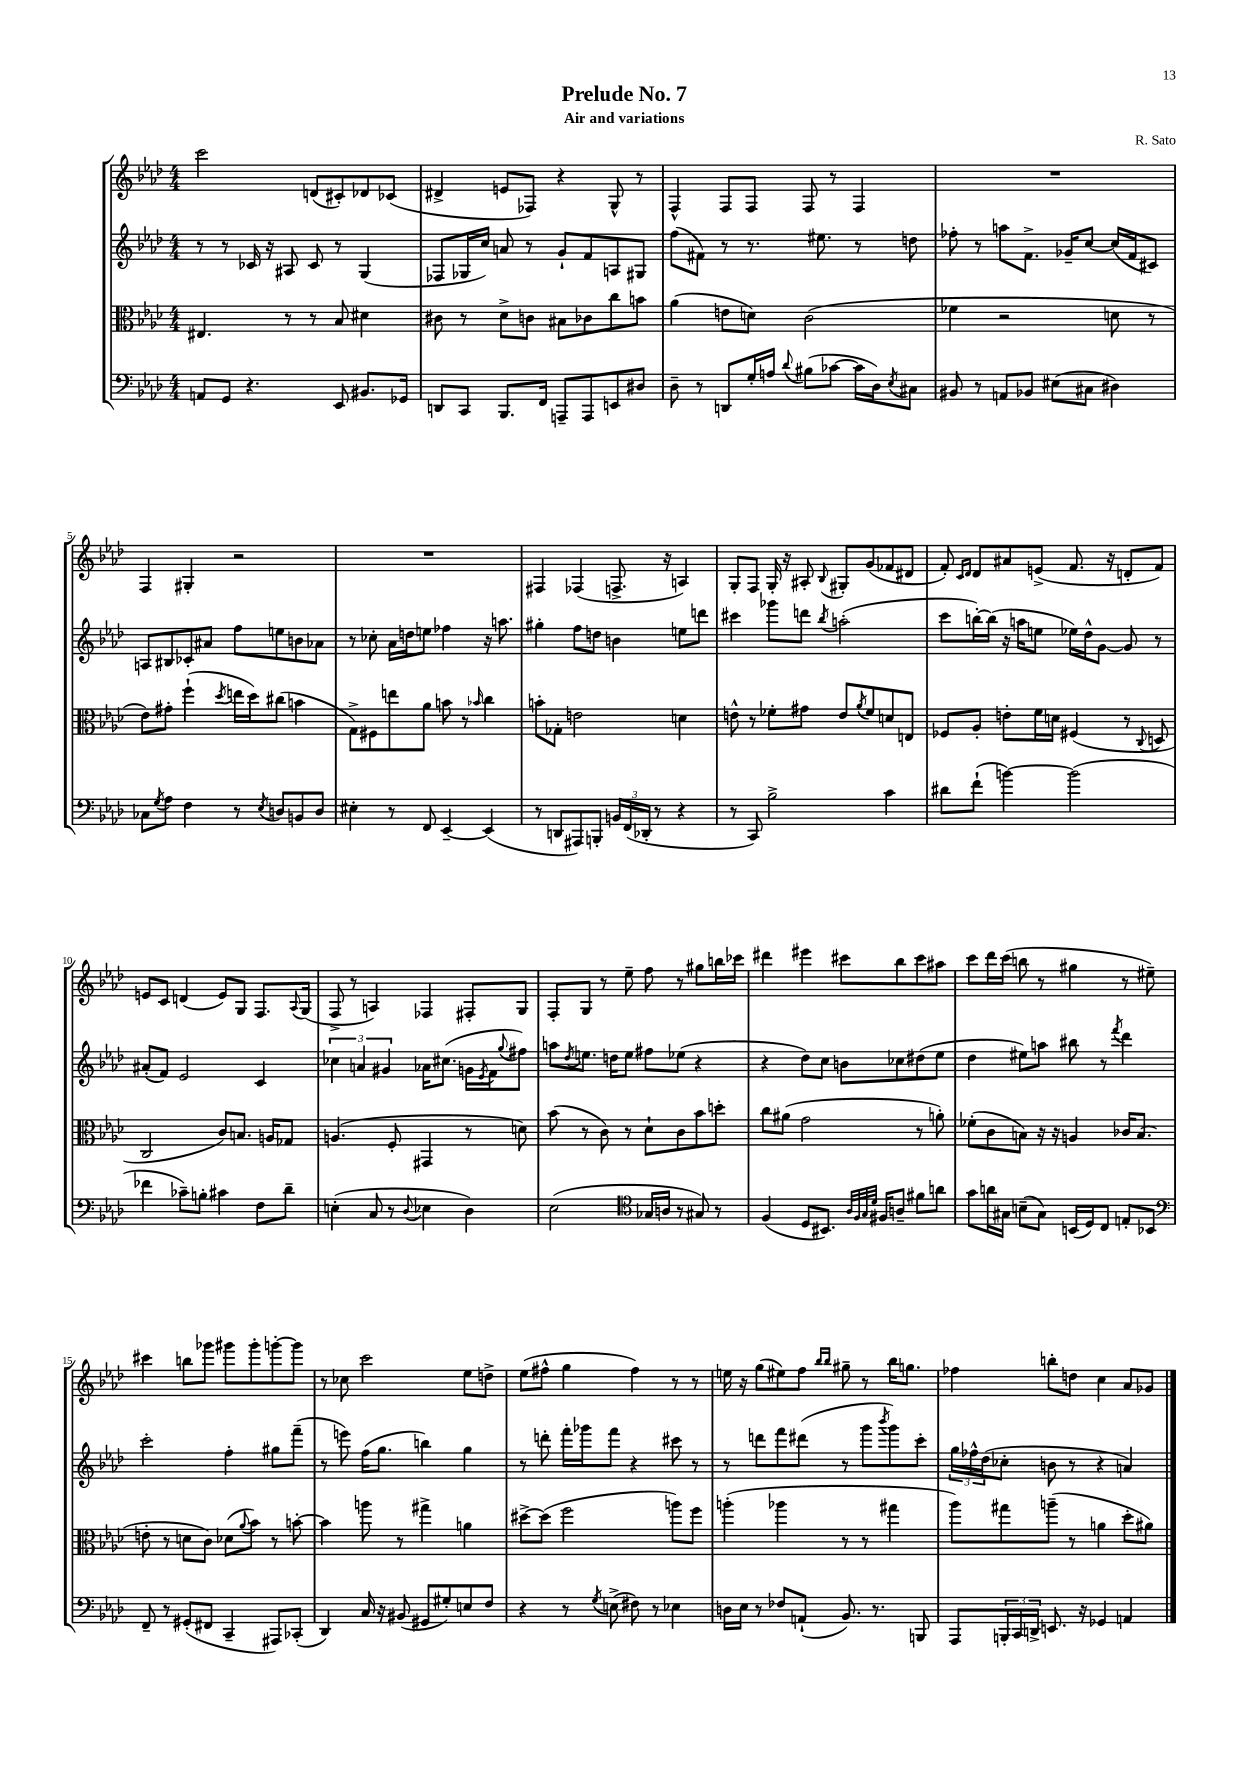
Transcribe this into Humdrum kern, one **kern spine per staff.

**kern	**kern	**kern	**kern
*part4	*part3	*part2	*part1
*staff4	*staff3	*staff2	*staff1
*clefF4	*clefC3	*clefG2	*clefG2
*k[b-e-a-d-]	*k[b-e-a-d-]	*k[b-e-a-d-]	*k[b-e-a-d-]
*M4/4	*M4/4	*M4/4	*M4/4
=1	=1	=1	=1
8AAn/L	4.E#X/	8r	2ccc\
8GG/J	.	8r	.
4.r	.	16c-X/	.
.	.	16r	.
.	8r	8A#X/	.
.	8r	8c-/	(8dn/L
8EE-/	8B-/	8r	8c#X'/)
8.BB#X/L	4d#X\	(4G/	8d-X/
.	.	.	(8c-X/J
16GG-X/Jk	.	.	.
=2	=2	=2	=2
8DDn/L	8c#X\	8F-X/L	4d#X^/
8CC/J	8r	16G-X/L	.
.	.	16cc/JJ)	.
8.BBB-/L	8d-^\L	8an/	8en/L
.	8cn\J	8r	8F-X/J)
16FF/Jk	.	.	.
8AAAn~/L	8B#X\L	8g`/L	4r
8AAA/	8c-X\	8f/	.
8EEn/	8cc\	8An/	8G^^/
8D#X/J	8bn\J	8G#X/J	8r
=3	=3	=3	=3
8D-~\	(4a-\	(8ff\L	4F^^/
8r	.	8f#X\J)	.
8DDn/L	8en\L	8r	8F/L
16G'/L	8dn\J)	8.r	8F/J
16An/JJ	.	.	.
8qqd-/	.	.	.
(8B#X\L	(2c\	.	8F/
.	.	8.ee#X\	.
[8c-X\J	.	.	8r
16c-\LL]	.	8r	4F/
16D-\J)	.	.	.
8qE-/	.	.	.
8C#X\J	.	8ddn\	.
=4	=4	=4	=4
8BB#X/	4f-X\	8ff-X'\	1r
8r	.	8r	.
8AAn/L	2r	8aan\L	.
8BB-X/J	.	8.f^\J	.
(8E#X\L	.	.	.
.	.	16g-X~/KL	.
8C#X\J	.	[8cc/J	.
4D#X\)	8dn\	(16cc/LL]	.
.	.	16f/J	.
.	8r	8c#X/J)	.
!!LO:LB:g=z
=5	=5	=5	=5
8C-X\L	8e-\L)	8An/L	4F/
8qG/	.	.	.
8A-\J	8g#X'\J	8B#X/	.
4F\	(4ff`\	8c-X'/	4G#X'/
.	.	8a#X/J	.
.	8qdd-/	.	.
8r	16een\LL	8ff\L	2r
.	16dd-\J)	.	.
8qE-/	.	.	.
8Dn/L	(8cc#X\J	8een\	.
8BBn/	4bn\	8bn\	.
8D/J	.	8a-X\J	.
=6	=6	=6	=6
4E#X'\	8G^\L)	8r	1r
.	8F#X\	8cc-X'\	.
8r	8een\	16a-\LL	.
.	.	16ddn\J	.
8FF/	8a-\J	8een\J	.
[4EE-~/	8bn\	4ff-X\	.
.	8r	.	.
.	16qqb-X/	.	.
(4EE-/]	4cc\	16r	.
.	.	8.aan\	.
=7	=7	=7	=7
8r	8bn'\L	4gg#X'\	4F#X/
8DDn/L	8G-X'\J	.	.
8AAA#X/)	2en\	8ff\L	(4F-X/
8BBBn'/J	.	8ddn\J	.
24BBn/LL	.	4bn\	8.Fn^/
(24FF/	.	.	.
24DD-X'/JJ	.	.	.
8r	.	.	.
.	.	.	16r
4r	4dn\	8een\L	4An/)
.	.	8dddn\J	.
=8	=8	=8	=8
8r	8en^^\	4ccc#X\	8G'/L
8CC/)	8r	.	8F/J
2B-^\	8f-X'\L	8ggg-X\L	16G'/
.	.	.	16r
.	8g#X\J	8dddn\J	8A#X'/
.	.	8qbb-/	8qqB-/
.	8e/L	(2aan'\	8G#X'/L
.	8qa-/	.	.
.	8f-/	.	(8g/
4c\	8dn/	.	8f-X/
.	8En/J	.	8d#X/J
=9	=9	=9	=9
8d#X\L	8F-X/L	8ccc\L	8f'/)
.	.	.	16qqc/LL
.	.	.	16qqd-/JJ
(8f`\J	8A-'/J	[16bbn'\L)	8d-/L
.	.	(16bb\JJ]	.
[4bn\)	8en'\L	16r	8a#X/
.	.	16aan\KL	.
.	16f\L	8een\J	(8en^/J
.	16dn\JJ	.	.
(2b\]	(4F#X/	16ee-X\LL)	8.f/
.	.	16dd-^^\J	.
.	.	[8g\J	.
.	.	.	16r
.	8r	8g/]	8dn'/L
.	8qqC/	.	.
.	8Dn/	8r	8f/J)
!!LO:LB:g=z
=10	=10	=10	=10
4f-X\	2C/	(8a#X'/L	8en/L
.	.	8f/J)	8c/J
8c-X~\L)	.	2e-/	(4dn/
8Bn'\J	.	.	.
4c#X\	8c/L)	.	8e/L)
.	8.Bn/J	.	8G/J
8F\L	.	4c/	8.F/L
.	16An/KL	.	.
8d-~\J	8G-X/J	.	.
.	.	.	8qqA-/
.	.	.	(16G/Jk
=11	=11	=11	=11
(4En'\	(4.An/	6cc-X\	8F^/
.	.	.	8r
.	.	6an/	.
8C/	.	.	4An/)
.	.	6g#X/	.
8r	8F'/	.	.
8qqD-/	.	.	.
4E-X\	4GG#X/	16a-X\KL	4F-X/
.	.	(8.cc#X\J	.
4D-\)	8r	16gn\LL	8F#X'/L
.	.	8qe-/	.
.	.	16f\J	.
.	.	8qqgg/	.
.	8dn\)	8ff#X\J)	8G/J
=12	=12	=12	=12
(2E-\	(8b-\	8aan\L	8F'/L
.	.	8qdd-/	.
.	8r	8.een\J	8G/J
.	8c\)	.	8r
.	.	16ddn\KL	.
.	8r	8ee\J	8ee-~\
*clefC4	*	*	*
16G-X/LL	8d-`\L	8ff#X\L	8ff\
16An/JJ	.	.	.
8r	8c\	(8ee-X\J	8r
8G#X/)	8b-\	4r	8gg#X\L
8r	8ddn'\J	.	16bbn\L
.	.	.	16ccc-X\JJ
=13	=13	=13	=13
(4F/	8cc\L	4r	4ddd#X\
.	(8a#X\J	.	.
8D-/L	2g\	8dd-\L)	4eee#X\
8.BB#X/J)	.	8cc\J	.
.	.	8bn\L	8ccc#X\L
32qqA-/LLL	.	.	.
32qqF/	.	.	.
32qqG/	.	.	.
32qqd-/JJJ	.	.	.
16F#X/KL	.	.	.
8An~/J	.	8cc-X\	8bb-\
8f#X\L	8r	(8dd#X\	8ccc#\
8an\J	8an'\)	8ee-\J	8aa#X\J
=14	=14	=14	=14
8g\L	(8f-X'\L	4dd-\	8ccc\L
16an\L	8c\	.	16ddd-\L
16G#X\JJ	.	.	(16ccc\JJ
(8Bn~\L	8Bn\J)	8ee#X\L)	8bbn\
8G#\J)	16r	8aan\J	8r
.	16r	.	.
(16BBn/LL	4An/	8bb#X\	4gg#X\
16D-/J)	.	.	.
8C/J	.	8r	.
.	.	8qfff/	.
8En'/L	16c-X/KL	4ddd-\	8r
.	(8.B/J	.	.
8BB-X/J	.	.	8ee#X~\)
!!LO:LB:g=z
=15	=15	=15	=15
*clefF4	*	*	*
8FF~/	8en'\	2ccc'\	4ccc#X\
8r	8r	.	.
(8GG#X'/L	8dn\L	.	8bbn\L
8FF#X/J	8c\J)	.	8ggg-X\J
4CC~/	(8d-X\L	4ff'\	8ggg#X\L
.	8qqa-/	.	.
.	8b-\J)	.	8ggg#'\
8AAA#X/L)	8r	8gg#X\L	[8gggn'\
(8CC-X'/J	[8bn'\	(8fff~\J	8ggg\J]
=16	=16	=16	=16
4DD-/)	4b\]	8r	8r
.	.	8eeen\)	8cc-X\
16C/	8aan\	(16ff\KL	2ccc\
16r	.	8.gg\J	.
(8BB#X/	8r	.	.
8GG#X/L	4gg#X^\	4bbn\)	.
8G#X'/)	.	.	.
8En/	4an\	4gg\	8ee-\L
8F/J	.	.	8ddn^\J
=17	=17	=17	=17
4r	[8dd#X^\L	8r	(8ee-\L
.	(8dd#\J]	8dddn'\	8ff#X^^\J
8r	2ff\	16fff'\LL	4gg\
.	.	16ggg-X\J	.
8qG/	.	.	.
(8En^\	.	8fff\J	.
8F#X\)	.	4r	4ff#\)
8r	.	.	.
4E-X\	8aan\L)	8ccc#X\	8r
.	8ff\J	8r	8r
=18	=18	=18	=18
16Dn\LL	(4aan'\	8r	16een\
16E-\JJ	.	.	16r
8r	.	8dddn\L	(8gg\L
8F-X/L	4aa-X\	8fff\	8ee#X\)
(8AAn`/J	.	(8ddd#X\J	8ff\J
.	.	.	16qqbb-/LL
.	.	.	16qqbb-/JJ
8.BB-/)	8r	8r	8gg#X~\
.	8r	8ggg\L	8r
8.r	.	.	.
.	.	8qbbb-/	.
.	4gg#X\	8ggg\)	16bb-\KL
.	.	.	8.ggn\J
8BBBn/	.	8ccc'\J	.
=19	=19	=19	=19
8AAA-/L	8aa-\L)	24gg\LL	4ff-X\
.	.	24ff-X^^\	.
.	.	(24dd-\J	.
24BBBn'/L	8gg#X\	8cc-X'\J	.
24CC/	.	.	.
24DDn^/JJ	.	.	.
8.EEn/	(8aan~\J	8bn\	8bbn'\L
.	8r	8r	8ddn\J
16r	.	.	.
4GG-X/	4an\	4r	4cc\
4AAn/	8dd-'\L	4an/)	8a-/L
.	8a#X\J)	.	8g-X/J
==	==	==	==
*-	*-	*-	*-
